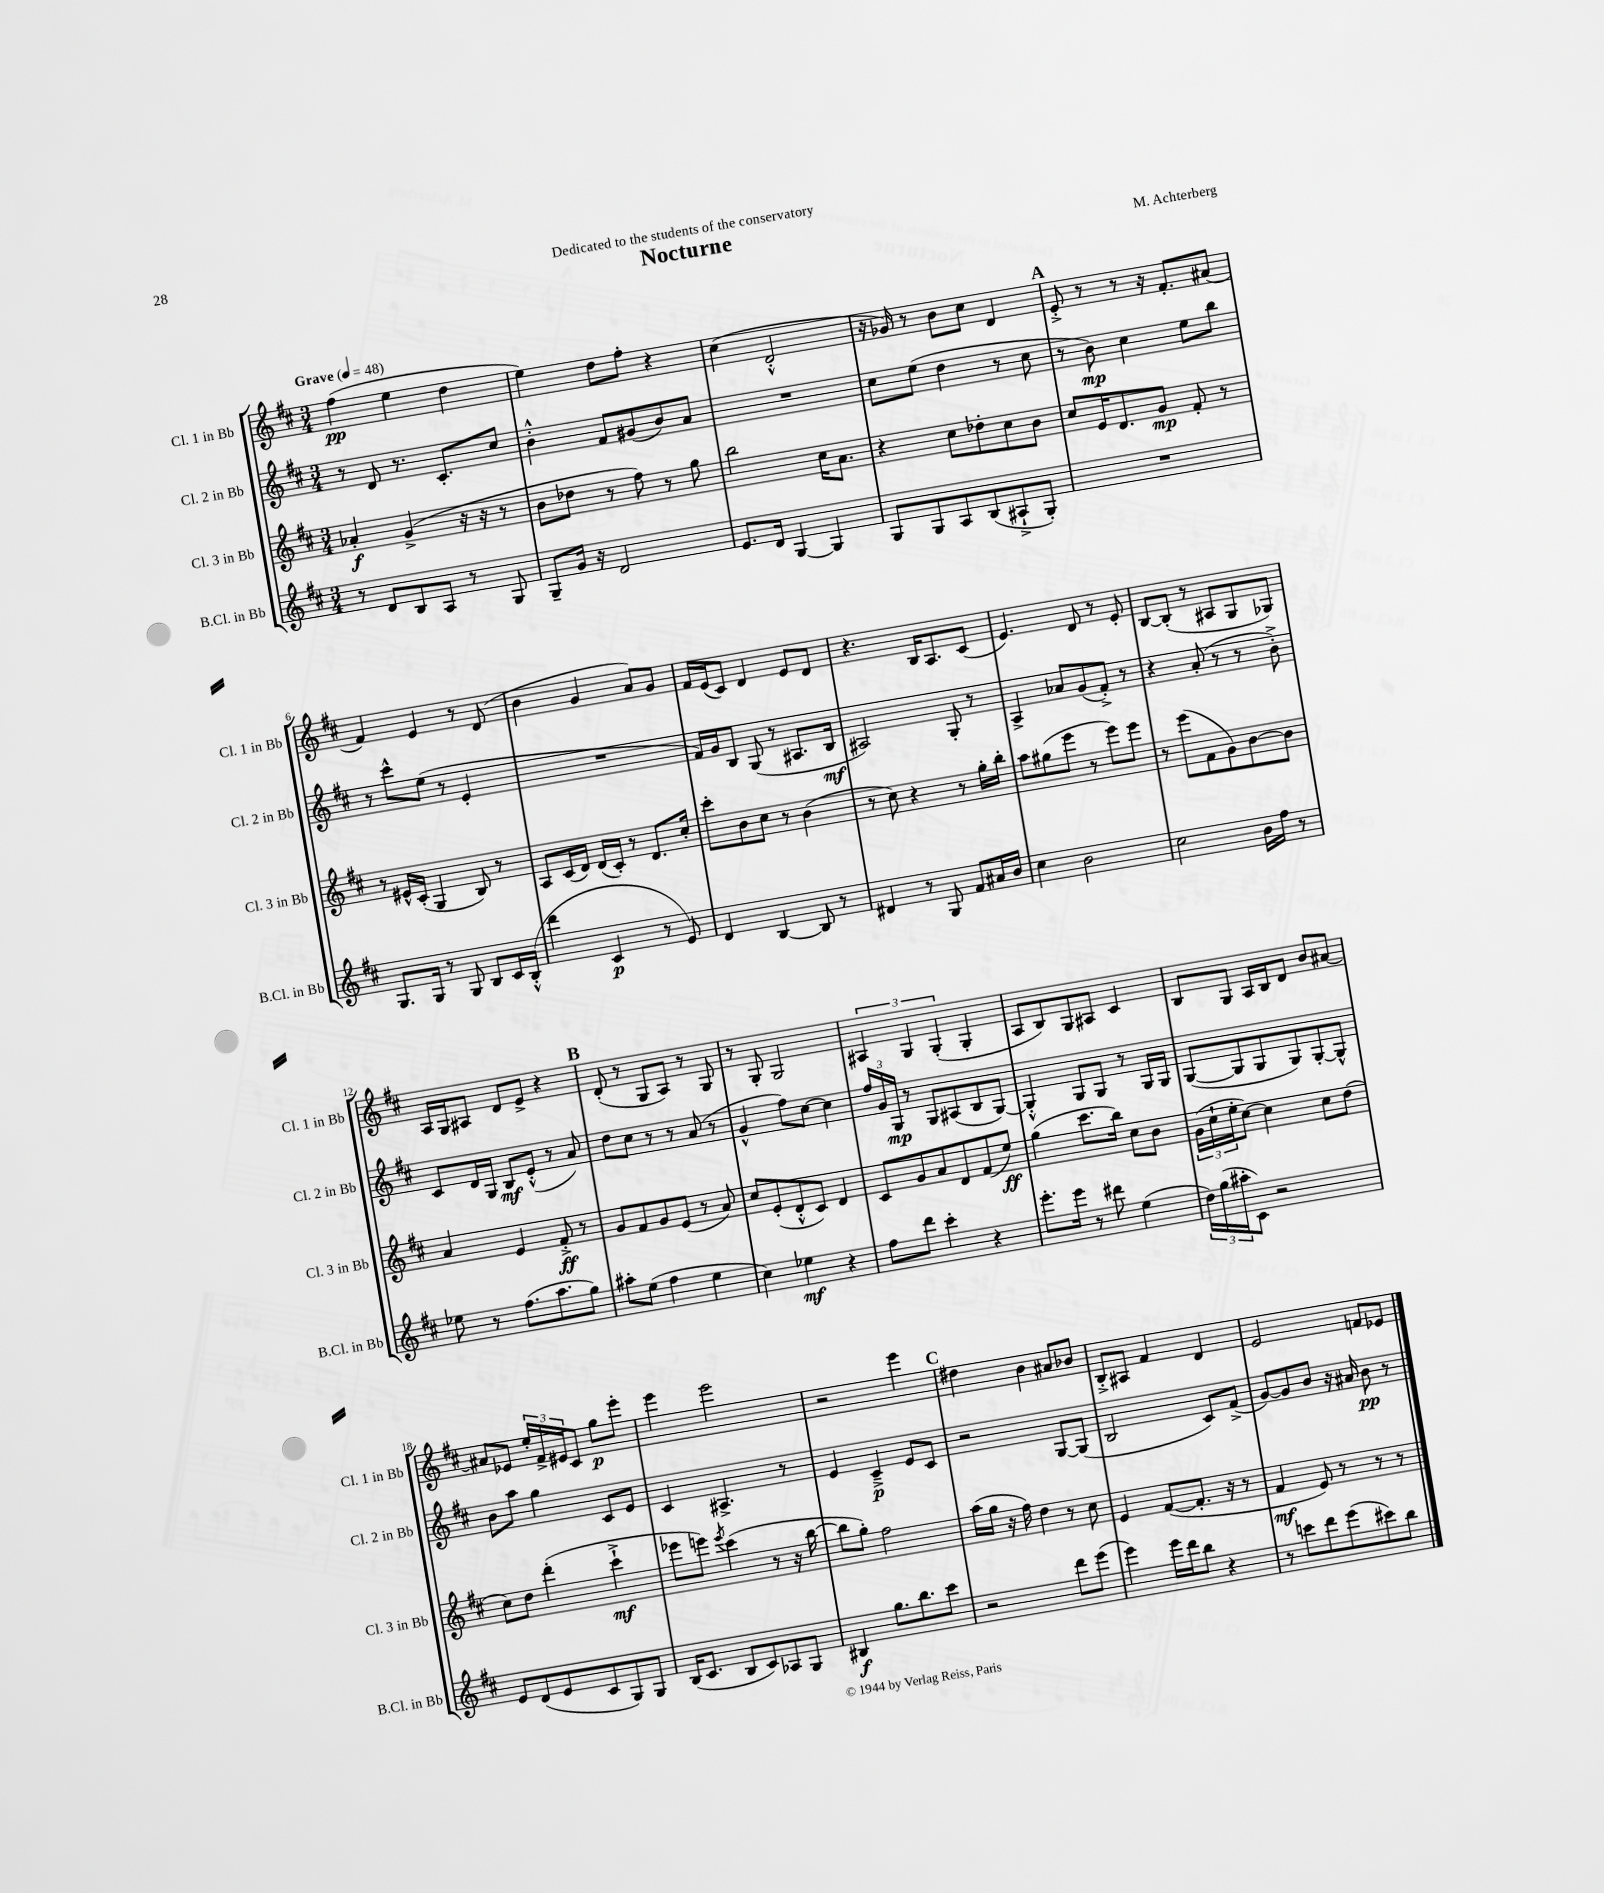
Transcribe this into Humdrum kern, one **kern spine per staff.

**kern	**dynam	**kern	**dynam	**kern	**dynam	**kern	**dynam
*part4	*part4	*part3	*part3	*part2	*part2	*part1	*part1
*staff4	*staff4	*staff3	*staff3	*staff2	*staff2	*staff1	*staff1
*I"B.Cl. in Bb	*	*I"Cl. 3 in Bb	*	*I"Cl. 2 in Bb	*	*I"Cl. 1 in Bb	*
*I'B.Cl. in Bb	*	*I'Cl. 3 in Bb	*	*I'Cl. 2 in Bb	*	*I'Cl. 1 in Bb	*
*clefG2	*	*clefG2	*	*clefG2	*	*clefG2	*
*k[f#c#]	*	*k[f#c#]	*	*k[f#c#]	*	*k[f#c#]	*
*M3/4	*	*M3/4	*	*M3/4	*	*M3/4	*
*MM48	*	*MM48	*	*MM48	*	*MM48	*
=1	=1	=1	=1	=1	=1	=1	=1
!	!	!	!	!	!	!LO:TX:a:B:t=Grave	!
8r	.	4a-X'/	f	8r	.	(4ff#\	pp
8d/L	.	.	.	8d/	.	.	.
8B/	.	(4g^/	.	8.r	.	4ee\	.
8A/J	.	.	.	.	.	.	.
.	.	.	.	8.c#'/L	.	.	.
8r	.	16r	.	.	.	4dd\	.
.	.	16r	.	.	.	.	.
8G/	.	8r	.	8cc#/J	.	.	.
=2	=2	=2	=2	=2	=2	=2	=2
8G~/L	.	8b\L	.	4b'^^\	.	4ee\)	.
16g/Jk	.	8dd-X\J	.	.	.	.	.
16r	.	.	.	.	.	.	.
2d/	.	8r	.	8f#/L	.	8dd\L	.
.	.	8ff#\)	.	(8g#X/	.	8ff#'\J	.
.	.	8r	.	8b/)	.	4r	.
.	.	8gg\	.	8a/J	.	.	.
=3	=3	=3	=3	=3	=3	=3	=3
8.e/L	.	2bb\	.	2.r	.	(4cc#\	.
16d/Jk	.	.	.	.	.	.	.
[4G/	.	.	.	.	.	2d'^^/	.
4G/]	.	16cc#\KL	.	.	.	.	.
.	.	8.a\J	.	.	.	.	.
=4	=4	=4	=4	=4	=4	=4	=4
8G/L	.	4r	.	8cc#\L	.	16r	.
.	.	.	.	.	.	16g-X/)	.
8G/	.	.	.	(8ee\J	.	8r	.
8A/	.	8cc#\L	.	4dd\	.	8b\L	.
(8B/	.	8dd-X'\	.	.	.	8cc#\J	.
8A#X`^/	.	8cc#\	.	8r	.	4d/	.
8G'/J)	.	8b\J	.	8cc#\	.	.	.
!!LO:REH:place=s1:t=A
=5	=5	=5	=5	=5	=5	=5	=5
2.r	.	8cc#/L	.	8r	.	8e'^/	.
.	.	16e/K	.	8b\)	mp	8r	.
.	.	8.d/	.	.	.	.	.
.	.	.	.	4cc#\	.	8r	.
.	.	8g/J	mp	.	.	16r	.
.	.	.	.	.	.	8.f#'/L	.
.	.	8f#'/	.	8ee\L	.	.	.
.	.	8r	.	8bb\J	.	(8a#X/J	.
!!LO:LB:g=z
=6	=6	=6	=6	=6	=6	=6	=6
8.G/L	.	8r	.	8r	.	4f#/)	.
.	.	16e#X^^/LL	.	8ccc#^^\L	.	.	.
16G/Jk	.	(16c#'/JJ	.	.	.	.	.
8r	.	4G/	.	(8ee\J	.	4e/	.
8G/	.	.	.	8r	.	.	.
8B/L	.	8B/)	.	4e'/	.	8r	.
16c#/L	.	8r	.	.	.	(8d/	.
(16B'^^/JJ	.	.	.	.	.	.	.
=7	=7	=7	=7	=7	=7	=7	=7
4ddd\	.	8A/L	.	2.r	.	4b\	.
.	.	(16c#/L	.	.	.	.	.
.	.	16d/JJ)	.	.	.	.	.
4c#/	p	(16d/LL	.	.	.	4g/	.
.	.	16c#'/JJ)	.	.	.	.	.
.	.	8r	.	.	.	.	.
8r	.	8.d/L	.	.	.	8a/L)	.
8e/)	.	.	.	.	.	8g/J	.
.	.	16cc#'/Jk	.	.	.	.	.
=8	=8	=8	=8	=8	=8	=8	=8
4d/	.	8ccc#'\L	.	16f#/LL)	.	16f#/LL	.
.	.	.	.	16g/J	.	(16e/J	.
.	.	8b\	.	8B/J	.	8c#/J)	.
[4B/	.	8cc#\J	.	(8G/	.	4d/	.
.	.	8r	.	8r	.	.	.
8B/]	.	(4b\	.	8.A#X/L	.	8e/L	.
8r	.	.	.	.	.	8d/J	.
.	.	.	.	16B/Jk	mf	.	.
=9	=9	=9	=9	=9	=9	=9	=9
4d#X/	.	8r	.	2A#X/)	.	4.r	.
.	.	8cc#\)	.	.	.	.	.
8r	.	4r	.	.	.	.	.
8G/	.	.	.	.	.	16B/KL	.
.	.	.	.	.	.	8.A/	.
8f#/L	.	8r	.	8G'/	.	.	.
16a#X/L	.	16gg'\LL	.	8r	.	(8c#/J	.
16b/JJ	.	16bb'\JJ	.	.	.	.	.
=10	=10	=10	=10	=10	=10	=10	=10
4cc#\	.	8aa\L	.	4A^/	.	4.e/)	.
.	.	(8gg#X\	.	.	.	.	.
2b\	.	8eee\J	.	8a-X/L	.	.	.
.	.	8r	.	(8g/	.	8d/	.
.	.	8eee\L)	.	8f#'^/J)	.	8r	.
.	.	8eee\J	.	8r	.	8e'/	.
=11	=11	=11	=11	=11	=11	=11	=11
2cc#\	.	8r	.	4r	.	[8B/L	.
.	.	(8eee\L	.	.	.	(8B'/J]	.
.	.	8f#\	.	(8a'/	.	8r	.
.	.	8g\)	.	8r	.	8A#X/L	.
16b\LL	.	[8b\	.	8r	.	8G/	.
16ff#\JJ	.	.	.	.	.	.	.
8r	.	8b\J]	.	8b'^\)	.	8G-X/J)	.
!!LO:LB:g=z
=12	=12	=12	=12	=12	=12	=12	=12
8ee-X\	.	4a/	.	8c#/L	.	16A/LL	.
.	.	.	.	.	.	16G/J	.
8r	.	.	.	16d/L	.	8A#X/J	.
.	.	.	.	16G/JJ	.	.	.
(8.ff#\L	.	4e/	.	8B/L	mf	8d/L	.
.	.	.	.	(8e'^^/J	.	8e^/J	.
8.aa\	.	.	.	.	.	.	.
.	.	8f#'^/	ff	8r	.	4r	.
8gg\J)	.	8r	.	8a/)	.	.	.
!!LO:REH:place=s1:t=B
=13	=13	=13	=13	=13	=13	=13	=13
8aa#X'\L	.	8g/L	.	8dd\L	.	(8d'/	.
(8ee\J	.	8f#/	.	8cc#\J	.	8r	.
4ff#\	.	8g/	.	8r	.	8G/L	.
.	.	(8e/J	.	8r	.	8A/J)	.
4ee\	.	8r	.	(8a/	.	8r	.
.	.	8a/)	.	8r	.	8G/	.
=14	=14	=14	=14	=14	=14	=14	=14
4cc#\)	.	8cc#/L	.	4g^^/	.	8r	.
.	.	(8e'/	.	.	.	8G'/	.
4ee-X\	mf	8d'^^/	.	8ff#\L)	.	2G/	.
.	.	8c#/J)	.	[8cc#\J	.	.	.
4r	.	4d/	.	4cc#\]	.	.	.
=15	=15	=15	=15	=15	=15	=15	=15
8ff#\L	.	8c#/L	.	24ff#/LL	.	6A#X/	.
.	.	.	.	24g/	.	.	.
.	.	.	.	24G/JJ	mp	.	.
8ddd\J	.	8g/	.	8r	.	.	.
.	.	.	.	.	.	6G/	.
4ccc#'\	.	8a/	.	8G/L	.	.	.
.	.	.	.	.	.	(6G'/	.
.	.	8d/	.	(8A#X/	.	.	.
4r	.	(8f#/	.	8B/	.	4G'/	.
.	.	8ee/J)	ff	[8G/J)	.	.	.
=16	=16	=16	=16	=16	=16	=16	=16
8.eee'\L	.	(4gg\	.	4G'^^/]	.	8A/L	.
.	.	.	.	.	.	8B/)	.
16eee\Jk	.	.	.	.	.	.	.
8r	.	8.ccc#\L	.	8G/L	.	8G/	.
8ddd#X\	.	.	.	8G/J	.	8A#X/J	.
.	.	16bb\Jk)	.	.	.	.	.
(4ee\	.	8cc#\L	.	8r	.	4c#/	.
.	.	8b\J	.	16G/LL	.	.	.
.	.	.	.	16G/JJ	.	.	.
=17	=17	=17	=17	=17	=17	=17	=17
24dd\LL)	.	(24g\LL	.	([8G/L	.	8B/L	.
(24gg\	.	24cc#`\	.	.	.	.	.
24aa#X'\J	.	24ee'\J	.	.	.	.	.
8c#\J)	.	[8cc#\J)	.	8G/]	.	8G/J	.
2r	.	4cc#\]	.	8G/	.	16A/LL	.
.	.	.	.	.	.	16B/J	.
.	.	.	.	8G/)	.	8d/J	.
.	.	8cc#\L	.	[8G'/	.	8b/L	.
.	.	(8dd\J	.	8G^^/J]	.	[8a#X/J	.
!!LO:LB:g=z
=18	=18	=18	=18	=18	=18	=18	=18
8e/L	.	8cc#\L)	.	8b\L	.	8a#X/L]	.
(8d/	.	8dd\J	.	8aa\J	.	8e-X/J	.
8e/	.	(4ddd'\	.	4gg\	.	24ee'/LL	.
.	.	.	.	.	.	24f#^/	.
.	.	.	.	.	.	24e#X/J	.
8c#/	.	.	.	.	.	8c#/J	.
8G/)	.	4ccc#`^\	mf	8c#/L	.	8gg\L	p
8G/J	.	.	.	8e/J	.	8eee'\J	.
=19	=19	=19	=19	=19	=19	=19	=19
(16B/KL	.	8eee-X\L	.	4c#/	.	4eee\	.
8.c#/J	.	.	.	.	.	.	.
.	.	8eeen\J)	.	.	.	.	.
.	.	8qeee/	.	.	.	.	.
8B/L	.	(4ccc#\	.	4.A#X^/	.	2eee\	.
8c#/)	.	.	.	.	.	.	.
8A-X/	.	8r	.	.	.	.	.
8G/J	.	16r	.	8r	.	.	.
.	.	[16bb\	.	.	.	.	.
=20	=20	=20	=20	=20	=20	=20	=20
4B#X/	f	8bb\L]	.	4e/	.	2r	.
.	.	8gg'\J)	.	.	.	.	.
8.gg\L	.	2ff#\	.	4c#~^/	p	.	.
8.bb\	.	.	.	.	.	.	.
.	.	.	.	8e/L	.	4eee\	.
8ccc#\J	.	.	.	8c#/J	.	.	.
!!LO:REH:place=s1:t=C
=21	=21	=21	=21	=21	=21	=21	=21
2r	.	(16aa\LL	.	2r	.	4dd#X\	.
.	.	16gg\JJ	.	.	.	.	.
.	.	16r	.	.	.	.	.
.	.	16ff#\)	.	.	.	.	.
.	.	4dd\	.	.	.	4b\	.
8ddd\L	.	8r	.	[8G/L	.	8a#X/L	.
(8eee\J	.	8cc#\	.	(8G/J]	.	8b-X/J	.
=22	=22	=22	=22	=22	=22	=22	=22
4eee\)	.	4e/	.	2B/	.	8B'^/L	.
.	.	.	.	.	.	8A#X/J	.
16eee\LL	.	([8f#/L	.	.	.	4f#/	.
16ddd\J	.	.	.	.	.	.	.
8bb\J	.	8.f#'/J]	.	.	.	.	.
4r	.	.	.	8c#/L)	.	4d/	.
.	.	16r	.	.	.	.	.
.	.	8r	.	(8f#^/J	.	.	.
=23	=23	=23	=23	=23	=23	=23	=23
8r	.	4f#/	mf	[8g/L)	.	2e/	.
8cccn\L	.	.	.	8g/]	.	.	.
8ddd\	.	8e/)	.	8b/J	.	.	.
(8eee\	.	8r	.	16r	.	.	.
.	.	.	.	16a#X/	.	.	.
8ccc#X\)	.	8r	.	8b\	pp	8fn/L	.
8bb\J	.	8r	.	8r	.	8e-X/J	.
==	==	==	==	==	==	==	==
*-	*-	*-	*-	*-	*-	*-	*-
